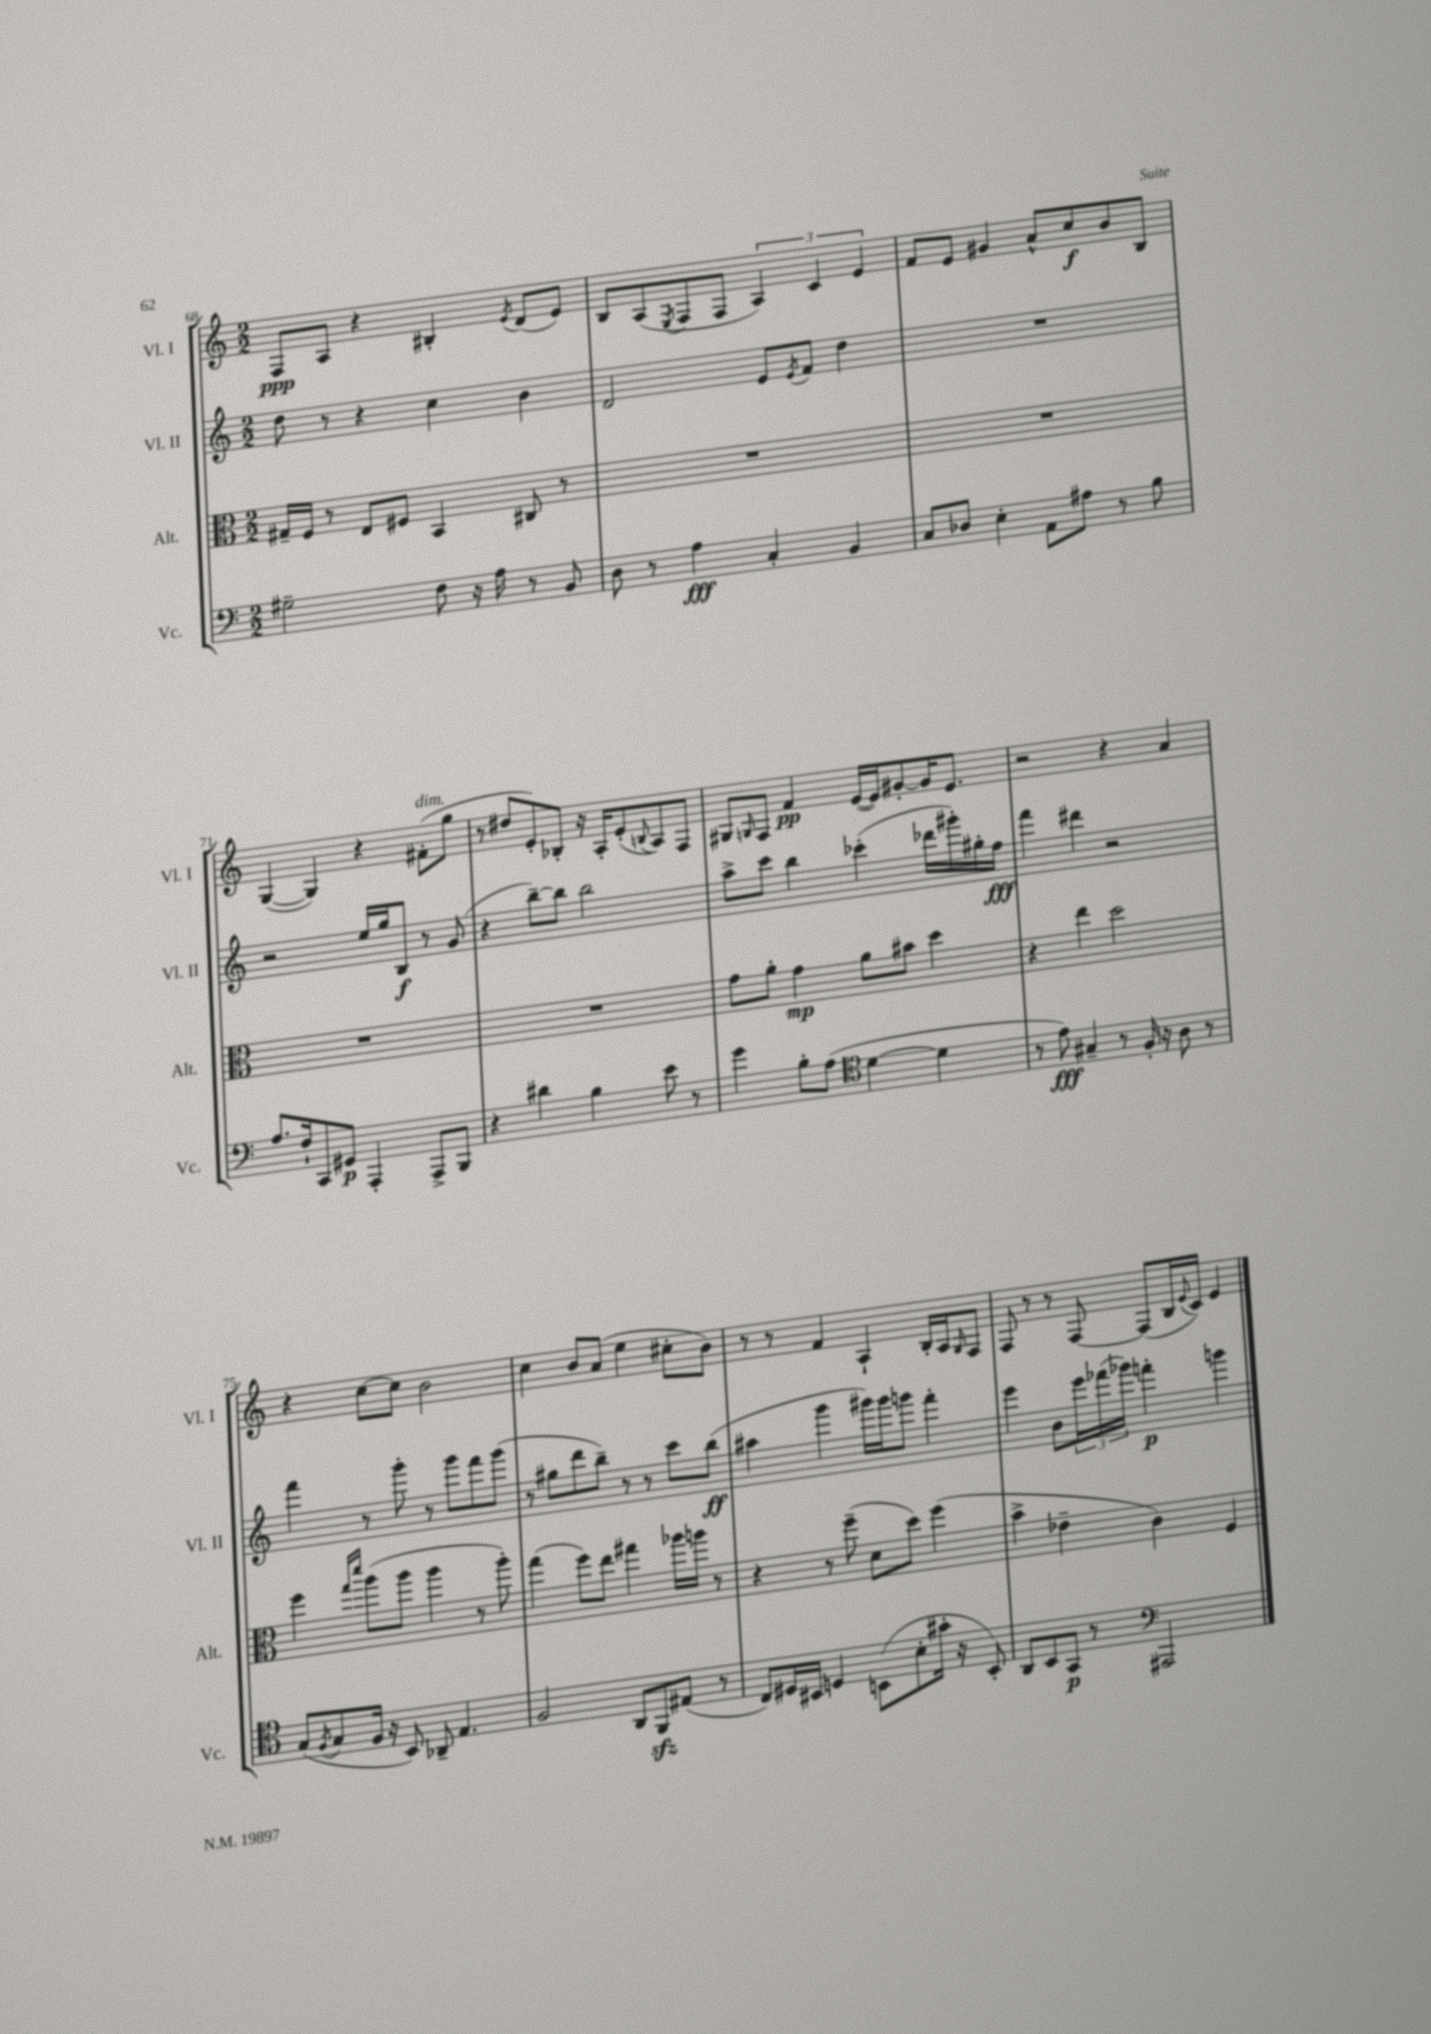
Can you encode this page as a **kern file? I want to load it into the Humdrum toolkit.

**kern	**kern	**kern	**kern
*staff4	*staff3	*staff2	*staff1
*clefF4	*clefC3	*clefG2	*clefG2
*k[]	*k[]	*k[]	*k[]
*M2/2	*M2/2	*M2/2	*M2/2
2G#~	16G#~	8dd	8F
.	16F	.	.
.	8r	8r	8A
.	8E	4r	4r
.	8F#	.	.
8F	4BB	4cc	4B#'
16r	.	.	.
16A	.	.	.
.	.	.	8qe
8r	8C#	4b	(8d
8BB	8r	.	8e)
=	=	=	=
8D	1r	2d	8B
8r	.	.	(8A
.	.	.	8qE
4A	.	.	8F
.	.	.	8F
4C'	.	8e	6A)
.	.	8qe	.
.	.	8f	.
.	.	.	6c
4BB	.	4dd	.
.	.	.	6e
=	=	=	=
8C	1r	1r	8f
8D-	.	.	8e
4E'	.	.	4g#
8AA	.	.	8a^^
8A#	.	.	8cc
8r	.	.	8b
8B	.	.	8B
=	=	=	=
8.A	1r	2r	([4G
16F`	.	.	.
8CC	.	.	4G])
8GG#	.	.	.
4AAA'	.	16ee	4r
.	.	16gg	.
.	.	8B	.
8AAA^	.	8r	(8f#'
8BBB	.	(8g	8gg
=	=	=	=
4r	1r	4r	8r
.	.	.	8dd#
4d#	.	[8bb~)	8e')
.	.	8bb]	8B-'
4B	.	2bb	16r
.	.	.	16A'
.	.	.	(8e'
.	.	.	8qqB
8e	.	.	8A)
8r	.	.	8F
=	=	=	=
4g	8g	8aa^	8G#
.	.	.	16qqG
.	8a'	8ccc	8F
8B'	4g	4bb	4f
(8A	.	.	.
*clefC4	*	*	*
[4d	8a	(4ccc-'	([16e
.	.	.	16e])
.	8b#	.	[8g#'
4d]	4dd	16ddd-	16g#]
.	.	16ggg#')	8.e
.	.	16gg#'	.
.	.	16ff	.
=	=	=	=
8r	4r	4fff	2r
8e)	.	.	.
4G#~	4ee	4ddd#	.
8r	2dd	2r	4r
16F'	.	.	.
16r	.	.	.
8A	.	.	4a
8r	.	.	.
=	=	=	=
(8G	4ff	4fff	4r
8qF	.	.	.
8G	.	.	.
.	16qqgg	.	.
.	16qqddd	.	.
16F	(8aa	8r	[8cc
16r	.	.	.
8BB)	8aa	8ggg'	8cc]
8AA-~	4aa	8r	2b
4.E	.	8ggg	.
.	8r	8fff	.
.	8aa')	(8ggg	.
=	=	=	=
2F	(4gg	8r	4cc
.	.	8gg#	.
.	8ff)	8ddd	8b
.	8ee	8bb~)	(8a
8AA	4gg#	8r	4ee
8FF	.	8r	.
(8E#	16aa-	8ccc	8cc#'
.	16aa	.	.
8r	8r	(8bb	8b)
=	=	=	=
8C)	4r	4aa#	8r
16D#	.	.	8r
16BB#	.	.	.
4D	8r	4ggg	4f
.	(8ff~	.	.
(8BB	8d	16ggg#)	4A`
.	.	16ggg#	.
8B'	8dd)	8ggg	.
16g#'	(4ff	4fff'	16B'
16r	.	.	16A
.	.	.	16qqG
8BB')	.	.	8F
=	=	=	=
8AA	4b^	4eee	8F
8BB	.	.	8r
8GG	4e-~	8b	8r
8r	.	24eee	[8F
.	.	(24fff-	.
.	.	24ggg-)	.
*clefF4	*	*	*
2AAA#	4c)	4fff'	(8F]
.	.	.	16B
.	.	.	8qqe
.	.	.	16c)
.	4F	4ggg	4e
==	==	==	==
*-	*-	*-	*-
